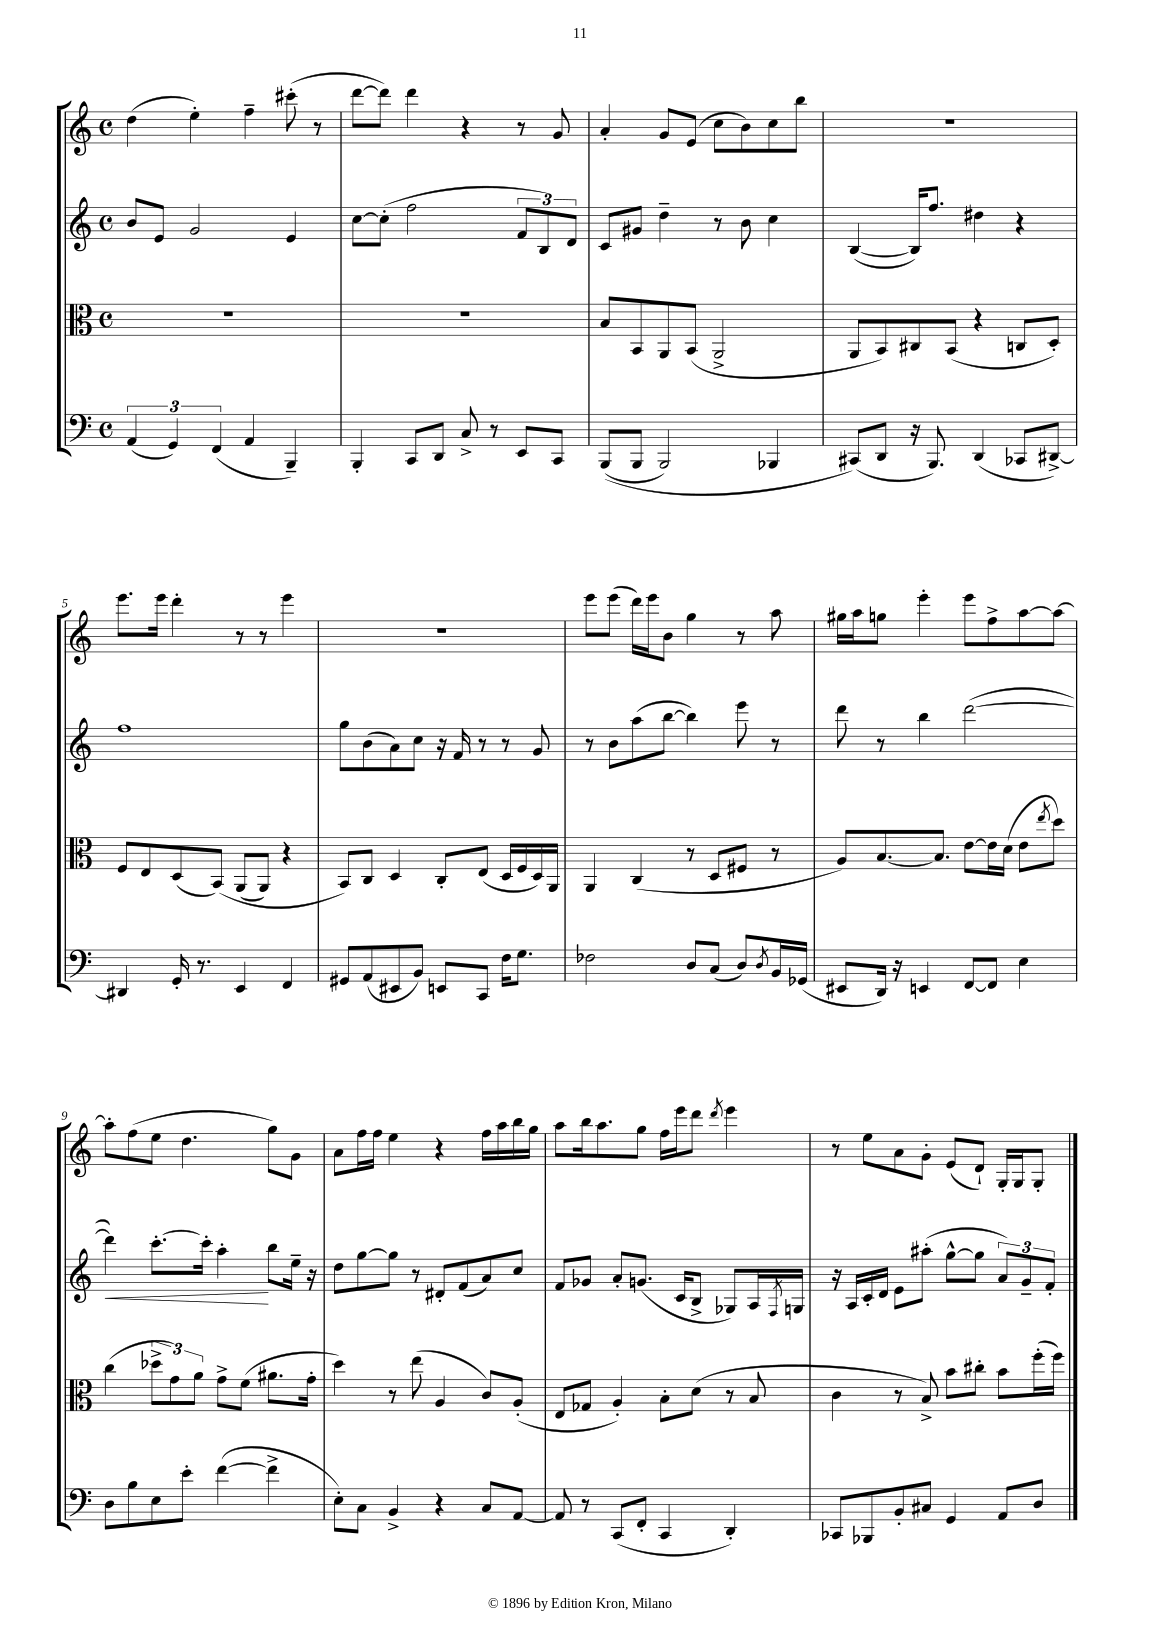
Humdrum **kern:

**kern	**kern	**kern	**dynam	**kern
*part4	*part3	*part2	*part2	*part1
*staff4	*staff3	*staff2	*staff2	*staff1
*clefF4	*clefC3	*clefG2	*	*clefG2
*k[]	*k[]	*k[]	*	*k[]
*M4/4	*M4/4	*M4/4	*	*M4/4
*met(c)	*met(c)	*met(c)	*	*met(c)
=1	=1	=1	=1	=1
(6AA/	1r	8b/L	.	(4dd\
.	.	8e/J	.	.
6GG/)	.	.	.	.
.	.	2g/	.	4ee'\)
(6FF/	.	.	.	.
4AA/	.	.	.	4ff~\
4BBB~/)	.	4e/	.	(8ccc#X'\
.	.	.	.	8r
=2	=2	=2	=2	=2
4BBB'/	1r	[8cc\L	.	[8ddd\L
.	.	(8cc'\J]	.	8ddd\J])
8CC/L	.	2ff\	.	4ddd\
8DD/J	.	.	.	.
8C^/	.	.	.	4r
8r	.	.	.	.
8EE/L	.	12f/L	.	8r
.	.	12B/)	.	.
8CC/J	.	.	.	8g/
.	.	12d/J	.	.
=3	=3	=3	=3	=3
((8BBB/L	8B/L	8c/L	.	4a'/
8BBB/J	8BB/	8g#X/J	.	.
2BBB/)	8AA/	4dd~\	.	8g/L
.	(8BB/J	.	.	(8e/J
.	2AA^/	8r	.	8cc\L
.	.	8b\	.	8b\)
4BBB-X/	.	4cc\	.	8cc\
.	.	.	.	8bb\J
=4	=4	=4	=4	=4
(8CC#X/L)	8AA/L	([4B/	.	1r
8DD/J	8BB/)	.	.	.
16r	8C#X/	16B/KL])	.	.
8.BBB/)	.	8.ff/J	.	.
.	(8BB/J	.	.	.
(4DD/	4r	4dd#X\	.	.
8CC-X/L	8Cn/L	4r	.	.
[8DD#X^/J)	8D'/J)	.	.	.
!!LO:LB:g=z
=5	=5	=5	=5	=5
4DD#X/]	8F/L	1ff	.	8.eee\L
.	8E/	.	.	.
.	.	.	.	16eee\Jk
16GG'/	(8D/	.	.	4ddd'\
8.r	.	.	.	.
.	(8BB/J)	.	.	.
4EE/	(8AA/L	.	.	8r
.	8AA/J)	.	.	8r
4FF/	4r	.	.	4eee\
=6	=6	=6	=6	=6
8GG#X/L	8BB/L)	8gg\L	.	1r
(8AA/	8C/J	(8b\	.	.
8EE#X/	4D/	8a\)	.	.
8BB/J)	.	8cc\J	.	.
8EEn/L	8C'/L	16r	.	.
.	.	16f/	.	.
8CC/J	(8E/J	8r	.	.
16F\KL	16D/LL	8r	.	.
8.G\J	16F/	.	.	.
.	16D/)	8g/	.	.
.	16AA/JJ	.	.	.
=7	=7	=7	=7	=7
2F-X\	4AA/	8r	.	8eee\L
.	.	8b\L	.	(8eee\J
.	(4C/	(8aa\	.	16ddd\LL)
.	.	.	.	16eee\J
.	.	[8bb\J	.	8b\J
8D/L	8r	4bb\])	.	4gg\
(8C/J	8D/L	.	.	.
8D/L)	8F#X/J	8eee\	.	8r
8qD/	.	.	.	.
16BB/L	8r	8r	.	8aa\
(16GG-X/JJ	.	.	.	.
=8	=8	=8	=8	=8
8EE#X/L	8A/L)	8ddd\	.	16gg#X\LL
.	.	.	.	16aa\J
16DD/Jk)	[8.B/	8r	.	8ggn\J
16r	.	.	.	.
4EEn/	.	4bb\	.	4eee'\
.	8.B/J]	.	.	.
[8FF/L	[8e\L	([2ddd\	.	8eee\L
8FF/J]	16e\L]	.	.	8ff^\
.	(16d\JJ	.	.	.
4E\	8e\L	.	.	[8aa\
.	8qee/	.	.	.
.	8dd\J)	.	.	8aa\J_
!!LO:LB:g=z
=9	=9	=9	=9	=9
!	!	!	!LO:HP:b	!
8D\L	(4cc\	4ddd\])	<	8aa'\L]
8B\	.	.	.	(8ff\
8E\	12dd-X^\L	[8.ccc'\L	.	8ee\J
.	12g\)	.	.	.
8e'\J	.	.	.	4.dd\
.	12a\J	.	.	.
.	.	16ccc'\Jk]	.	.
([4f\	8g^\L	4aa'\	.	.
.	(8f\J	.	.	.
4f^\]	8.a#X\L	8bb\L	[	8gg\L)
.	.	16ee~\Jk	.	8g\J
.	16g'\Jk	16r	.	.
=10	=10	=10	=10	=10
8E'\L)	4dd\)	8dd\L	.	8a\L
8C\J	.	[8gg\	.	16ff\L
.	.	.	.	16ff\JJ
4BB^/	8r	8gg\J]	.	4ee\
.	(8ee\	8r	.	.
4r	4A/	8d#X'/L	.	4r
.	.	(8f/	.	.
8C/L	8c/L)	8a/)	.	16ff\LL
.	.	.	.	16aa\
[8AA/J	(8A'/J	8cc/J	.	16bb\
.	.	.	.	16gg\JJ
=11	=11	=11	=11	=11
8AA/]	8E/L	8f/L	.	8aa\L
8r	8G-X/J	8g-X/J	.	16bb\k
.	.	.	.	8.aa\
(8CC/L	4A'/)	8a'/L	.	.
8FF'/J	.	(8.gn/J	.	8gg\J
4CC/	8B'\L	.	.	16ff\LL
.	.	16c/KL	.	16eee\J
.	(8d\J	8B^/J	.	8ddd\J
.	.	.	.	8qddd/
4DD'/)	8r	8G-X/L)	.	4eee\
.	8B/	16A/L	.	.
.	.	8qF/	.	.
.	.	16Gn/JJ	.	.
=12	=12	=12	=12	=12
8CC-X/L	4c\	16r	.	8r
.	.	16A/LL	.	.
8BBB-X/	.	16c'/	.	8ee\L
.	.	16d/JJ	.	.
8BB'/	8r	8e\L	.	8a\
8C#X/J	8B^/)	(8aa#X'\J	.	8g'\J
4GG/	8b\L	[8gg^^\L	.	(8e/L
.	8cc#X'\J	8gg\J]	.	8d`/J)
8AA/L	8b\L	12a/L)	.	16G'/LL
.	.	.	.	16G/J
.	.	12g~/	.	.
8D/J	(16ff'\L	.	.	8G'/J
.	.	12f'/J	.	.
.	16ff\JJ)	.	.	.
==	==	==	==	==
*-	*-	*-	*-	*-
